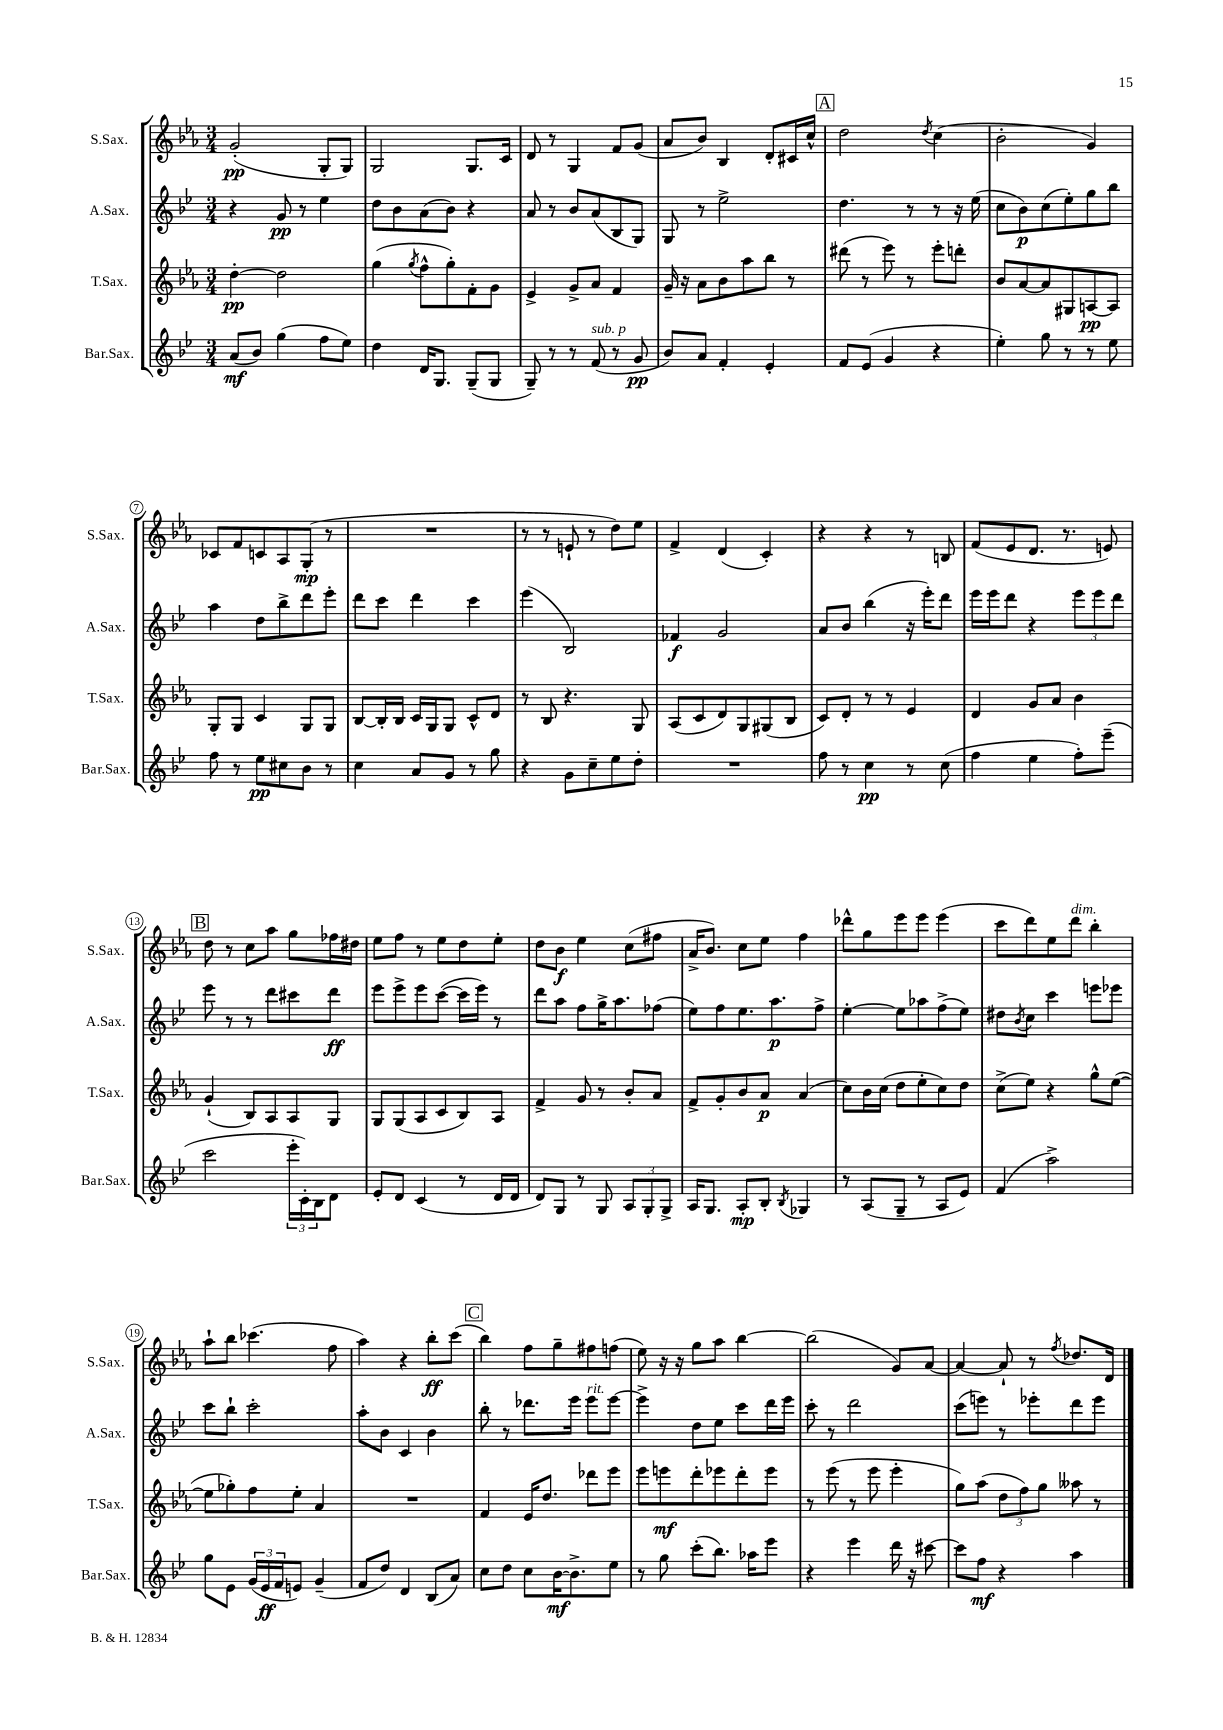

**kern	**dynam	**kern	**dynam	**kern	**dynam	**kern	**dynam
*part4	*part4	*part3	*part3	*part2	*part2	*part1	*part1
*staff4	*staff4	*staff3	*staff3	*staff2	*staff2	*staff1	*staff1
*I"Bar.Sax.	*	*I"T.Sax.	*	*I"A.Sax.	*	*I"S.Sax.	*
*I'Bar.Sax.	*	*I'T.Sax.	*	*I'A.Sax.	*	*I'S.Sax.	*
*clefG2	*	*clefG2	*	*clefG2	*	*clefG2	*
*k[b-e-]	*	*k[b-e-a-]	*	*k[b-e-]	*	*k[b-e-a-]	*
*M3/4	*	*M3/4	*	*M3/4	*	*M3/4	*
=1	=1	=1	=1	=1	=1	=1	=1
(8a/L	mf	[4dd'\	pp	4r	.	(2g'/	pp
8b-/J)	.	.	.	.	.	.	.
(4gg\	.	2dd\]	.	8g/	pp	.	.
.	.	.	.	8r	.	.	.
8ff\L	.	.	.	4ee-\	.	8G'/L	.
8ee-\J)	.	.	.	.	.	8G/J)	.
=2	=2	=2	=2	=2	=2	=2	=2
4dd\	.	(4gg\	.	8dd\L	.	2G/	.
.	.	.	.	8b-\	.	.	.
.	.	8qgg/	.	.	.	.	.
16d/KL	.	8ff^^\L	.	(8a\	.	.	.
8.G/J	.	.	.	.	.	.	.
.	.	8gg'\)	.	8b-\J)	.	.	.
(8G~/L	.	8f'\	.	4r	.	8.G/L	.
8G/J	.	8g\J	.	.	.	.	.
.	.	.	.	.	.	16c/Jk	.
=3	=3	=3	=3	=3	=3	=3	=3
8G~/)	.	4e-^/	.	8a/	.	8d/	.
8r	.	.	.	8r	.	8r	.
8r	.	8g^/L	.	8b-/L	.	4G/	.
!LO:TX:a:i:t=sub. p	!	!	!	!	!	!	!
(8f/	.	8a-/J	.	(8a/	.	.	.
8r	.	4f/	.	8B-/	.	8f/L	.
8g/	pp	.	.	8G/J)	.	(8g/J	.
=4	=4	=4	=4	=4	=4	=4	=4
8b-/L)	.	16g~/	.	8G/	.	8a-/L	.
.	.	16r	.	.	.	.	.
8a/J	.	8a-\L	.	8r	.	8b-/J)	.
4f'/	.	8b-\	.	2ee-^\	.	4B-/	.
.	.	8aa-\	.	.	.	.	.
4e-'/	.	8bb-\J	.	.	.	8d'/L	.
.	.	8r	.	.	.	16c#X/L	.
.	.	.	.	.	.	16cc^^/JJ	.
!!LO:REH:place=s1:t=A
=5	=5	=5	=5	=5	=5	=5	=5
8f/L	.	(8ddd#X\	.	4.dd\	.	2dd\	.
(8e-/J	.	8r	.	.	.	.	.
4g/	.	8eee-\)	.	.	.	.	.
.	.	8r	.	8r	.	.	.
.	.	.	.	.	.	8qdd/	.
4r	.	8eee-'\L	.	8r	.	(4cc\	.
.	.	8dddn'\J	.	16r	.	.	.
.	.	.	.	(16ee-\	.	.	.
=6	=6	=6	=6	=6	=6	=6	=6
4ee-'\)	.	8b-/L	.	8cc\L	.	2b-'\	.
.	.	[8a-/	.	8b-\)	p	.	.
8gg\	.	8a-/]	.	(8cc\	.	.	.
8r	.	8G#X/	.	8ee-'\)	.	.	.
8r	.	[8An/	pp	8gg\	.	4g/)	.
8ee-\	.	8A/J]	.	8bb-\J	.	.	.
!!LO:LB:g=z
=7	=7	=7	=7	=7	=7	=7	=7
8ff\	.	8G'/L	.	4aa\	.	8c-X/L	.
8r	.	8G/J	.	.	.	8f/	.
8ee-\L	pp	4c/	.	8dd\L	.	8cn/	.
8cc#X\	.	.	.	8bb-^\	.	8A-/	.
8b-\J	.	8G/L	.	8ddd\	.	(8G'/J	mp
8r	.	8G/J	.	8eee-'\J	.	8r	.
=8	=8	=8	=8	=8	=8	=8	=8
4cc\	.	[8B-/L	.	8ddd\L	.	2.r	.
.	.	16B-'/L]	.	8ccc\J	.	.	.
.	.	16B-/JJ	.	.	.	.	.
8a/L	.	16c/LL	.	4ddd\	.	.	.
.	.	16G/J	.	.	.	.	.
8g/J	.	8G/J	.	.	.	.	.
8r	.	8c^^/L	.	4ccc\	.	.	.
8gg\	.	8d/J	.	.	.	.	.
=9	=9	=9	=9	=9	=9	=9	=9
4r	.	8r	.	(4eee-\	.	8r	.
.	.	8B-/	.	.	.	8r	.
8g\L	.	4.r	.	2B-/)	.	8en`/	.
8cc~\	.	.	.	.	.	8r	.
8ee-\	.	.	.	.	.	8dd\L)	.
8dd'\J	.	8G/	.	.	.	8ee-\J	.
=10	=10	=10	=10	=10	=10	=10	=10
2.r	.	(8A-/L	.	4f-X/	f	4f^/	.
.	.	8c/	.	.	.	.	.
.	.	8d/)	.	2g/	.	(4d/	.
.	.	8G/	.	.	.	.	.
.	.	(8G#X/	.	.	.	4c'/)	.
.	.	8B-/J	.	.	.	.	.
=11	=11	=11	=11	=11	=11	=11	=11
8ff\	.	8c/L)	.	8a/L	.	4r	.
8r	.	8d'/J	.	8b-/J	.	.	.
4cc\	pp	8r	.	(4bb-\	.	4r	.
.	.	8r	.	.	.	.	.
8r	.	4e-/	.	16r	.	8r	.
.	.	.	.	16eee-'\KL)	.	.	.
(8cc\	.	.	.	8ddd\J	.	8Bn/	.
=12	=12	=12	=12	=12	=12	=12	=12
4ff\	.	4d/	.	16eee-\LL	.	(8f/L	.
.	.	.	.	16eee-\J	.	.	.
.	.	.	.	8ddd\J	.	8e-/	.
4ee-\	.	8g/L	.	4r	.	8.d/J	.
.	.	8a-/J	.	.	.	.	.
.	.	.	.	.	.	8.r	.
8ff'\L)	.	4b-\	.	12eee-\L	.	.	.
.	.	.	.	12eee-\	.	.	.
(8eee-~\J	.	.	.	.	.	8en/)	.
.	.	.	.	12ddd\J	.	.	.
!!LO:LB:g=z
!!LO:REH:place=s1:t=B
=13	=13	=13	=13	=13	=13	=13	=13
2ccc\	.	(4g`/	.	8eee-\	.	8dd\	.
.	.	.	.	8r	.	8r	.
.	.	8B-/L)	.	8r	.	8cc\L	.
.	.	8A-/	.	8ddd\L	.	8aa-\J	.
24eee-'\LL	.	8A-/	.	8ccc#X\	.	8gg\L	.
24c'\)	.	.	.	.	.	.	.
24B-\J	.	.	.	.	.	.	.
8d\J	.	8G/J	.	8ddd\J	ff	16ff-X\L	.
.	.	.	.	.	.	16dd#X\JJ	.
=14	=14	=14	=14	=14	=14	=14	=14
8e-'/L	.	8G/L	.	8eee-\L	.	8ee-\L	.
8d/J	.	(8G/	.	8eee-^\	.	8ff\J	.
(4c/	.	8A-/	.	8eee-\	.	8r	.
.	.	8c/	.	([8ccc\J	.	8ee-\L	.
8r	.	8B-/)	.	16ccc\LL]	.	8dd\	.
.	.	.	.	16eee-\JJ)	.	.	.
16d/LL	.	8A-/J	.	8r	.	8ee-'\J	.
16d/JJ	.	.	.	.	.	.	.
=15	=15	=15	=15	=15	=15	=15	=15
8d/L)	.	4f^/	.	8ddd\L	.	8dd\L	.
8G/J	.	.	.	8aa\J	.	8b-\J	f
8r	.	8g/	.	8ff\L	.	4ee-\	.
8G/	.	8r	.	16gg^\K	.	.	.
.	.	.	.	8.aa\	.	.	.
12A/L	.	8b-'/L	.	.	.	(8cc\L	.
12G'/	.	.	.	.	.	.	.
.	.	8a-/J	.	(8ff-X\J	.	8ff#X\J	.
12G^/J	.	.	.	.	.	.	.
=16	=16	=16	=16	=16	=16	=16	=16
16A/KL	.	8f^/L	.	8ee-\L)	.	16a-^/KL	.
8.G/J	.	.	.	.	.	8.b-/J)	.
.	.	8g'/	.	8ff\	.	.	.
8A'/L	mp	8b-/	.	8.ee-\	.	8cc\L	.
8B-'/J	.	8a-/J	p	.	.	8ee-\J	.
.	.	.	.	8.aa\	p	.	.
8qB-/	.	.	.	.	.	.	.
4G-X/	.	(4a-/	.	.	.	4ff\	.
.	.	.	.	8ff^\J	.	.	.
=17	=17	=17	=17	=17	=17	=17	=17
8r	.	8cc\L)	.	[4ee-'\	.	8ddd-X^^\L	.
(8A/L	.	16b-\L	.	.	.	8gg\	.
.	.	(16cc\JJ	.	.	.	.	.
8G~/J	.	8dd\L	.	8ee-\L]	.	8eee-\	.
8r	.	8ee-'\	.	8aa-X\	.	8eee-\J	.
8A/L	.	8cc\)	.	(8ff^\	.	(4eee-\	.
8e-/J)	.	8dd\J	.	8ee-\J)	.	.	.
=18	=18	=18	=18	=18	=18	=18	=18
(4f/	.	(8cc^\L	.	8dd#X\L	.	8ccc\L	.
.	.	.	.	8qb-/	.	.	.
.	.	8ee-\J)	.	8cc\J	.	8ddd\)	.
2aa^\)	.	4r	.	4ccc\	.	8ee-\	.
!	!	!	!	!	!	!LO:TX:a:i:t=dim.	!
.	.	.	.	.	.	8ddd\J	.
.	.	8gg^^\L	.	8eeen\L	.	4bb-'\	.
.	.	([8ee-\J	.	8eee-X\J	.	.	.
!!LO:LB:g=z
=19	=19	=19	=19	=19	=19	=19	=19
8gg\L	.	8ee-\L]	.	8ccc\L	.	8aa-`\L	.
8e-\J	.	8gg-X'\)	.	8bb-`\J	.	8bb-\J	.
(24g/LL	.	8ff\	.	2ccc'\	.	(4.ccc-X\	.
24e-/	ff	.	.	.	.	.	.
24f/J	.	.	.	.	.	.	.
8en/J)	.	8ee-'\J	.	.	.	.	.
(4g~/	.	4a-/	.	.	.	.	.
.	.	.	.	.	.	8ff\	.
=20	=20	=20	=20	=20	=20	=20	=20
8f/L	.	2.r	.	8aa'\L	.	4aa-\)	.
8dd/J)	.	.	.	8b-\J	.	.	.
4d/	.	.	.	4c/	.	4r	.
(8B-/L	.	.	.	4b-\	.	8bb-'\L	ff
8a/J)	.	.	.	.	.	(8ccc\J	.
!!LO:REH:place=s1:t=C
=21	=21	=21	=21	=21	=21	=21	=21
8cc\L	.	4f/	.	8bb-'\	.	4bb-\)	.
8dd\J	.	.	.	8r	.	.	.
8cc\L	.	16e-/KL	.	8.ddd-X\L	.	8ff\L	.
.	.	8.dd/J	.	.	.	.	.
[16b-\K	mf	.	.	.	.	8gg~\	.
8.b-^\]	.	.	.	16eee-\Jk	.	.	.
!	!	!	!	!LO:TX:a:i:t=rit.	!	!	!
.	.	8ddd-X\L	.	8eee-\L	.	8ff#X\	.
8ee-\J	.	8eee-\J	.	[8eee-\J	.	(8ffn\J	.
=22	=22	=22	=22	=22	=22	=22	=22
8r	.	8eee-\L	.	4eee-^\]	.	8ee-\)	.
8gg\	.	8eeen\	mf	.	.	16r	.
.	.	.	.	.	.	16r	.
(8ccc'\L	.	8ddd'\	.	8dd\L	.	8gg\L	.
8.bb-\J)	.	8eee-X\	.	8ee-\J	.	8aa-\J	.
.	.	8ddd'\	.	8ccc\L	.	[4bb-\	.
16aa-X\KL	.	.	.	.	.	.	.
8eee-\J	.	8eee-\J	.	16ddd\L	.	.	.
.	.	.	.	16eee-\JJ	.	.	.
=23	=23	=23	=23	=23	=23	=23	=23
4r	.	8r	.	8ccc'\	.	(2bb-\]	.
.	.	(8eee-\	.	8r	.	.	.
4eee-\	.	8r	.	2ddd\	.	.	.
.	.	8eee-\	.	.	.	.	.
16ddd\	.	4eee-'\	.	.	.	8g/L)	.
16r	.	.	.	.	.	.	.
[8ccc#X\	.	.	.	.	.	[8a-/J	.
=24	=24	=24	=24	=24	=24	=24	=24
8ccc#\L]	.	8gg\L)	.	(8ccc\L	.	4a-/_	.
8ff\J	mf	(8aa-\J	.	8eeen\J)	.	.	.
4r	.	12dd\L	.	8r	.	8a-`/]	.
.	.	12ff\)	.	.	.	.	.
.	.	.	.	8eee-X'\L	.	8r	.
.	.	12gg\J	.	.	.	.	.
.	.	.	.	.	.	8qff/	.
4aa\	.	8aa--X\	.	8ddd\	.	8.dd-X/L	.
.	.	8r	.	8eee-\J	.	.	.
.	.	.	.	.	.	16d/Jk	.
==	==	==	==	==	==	==	==
*-	*-	*-	*-	*-	*-	*-	*-
